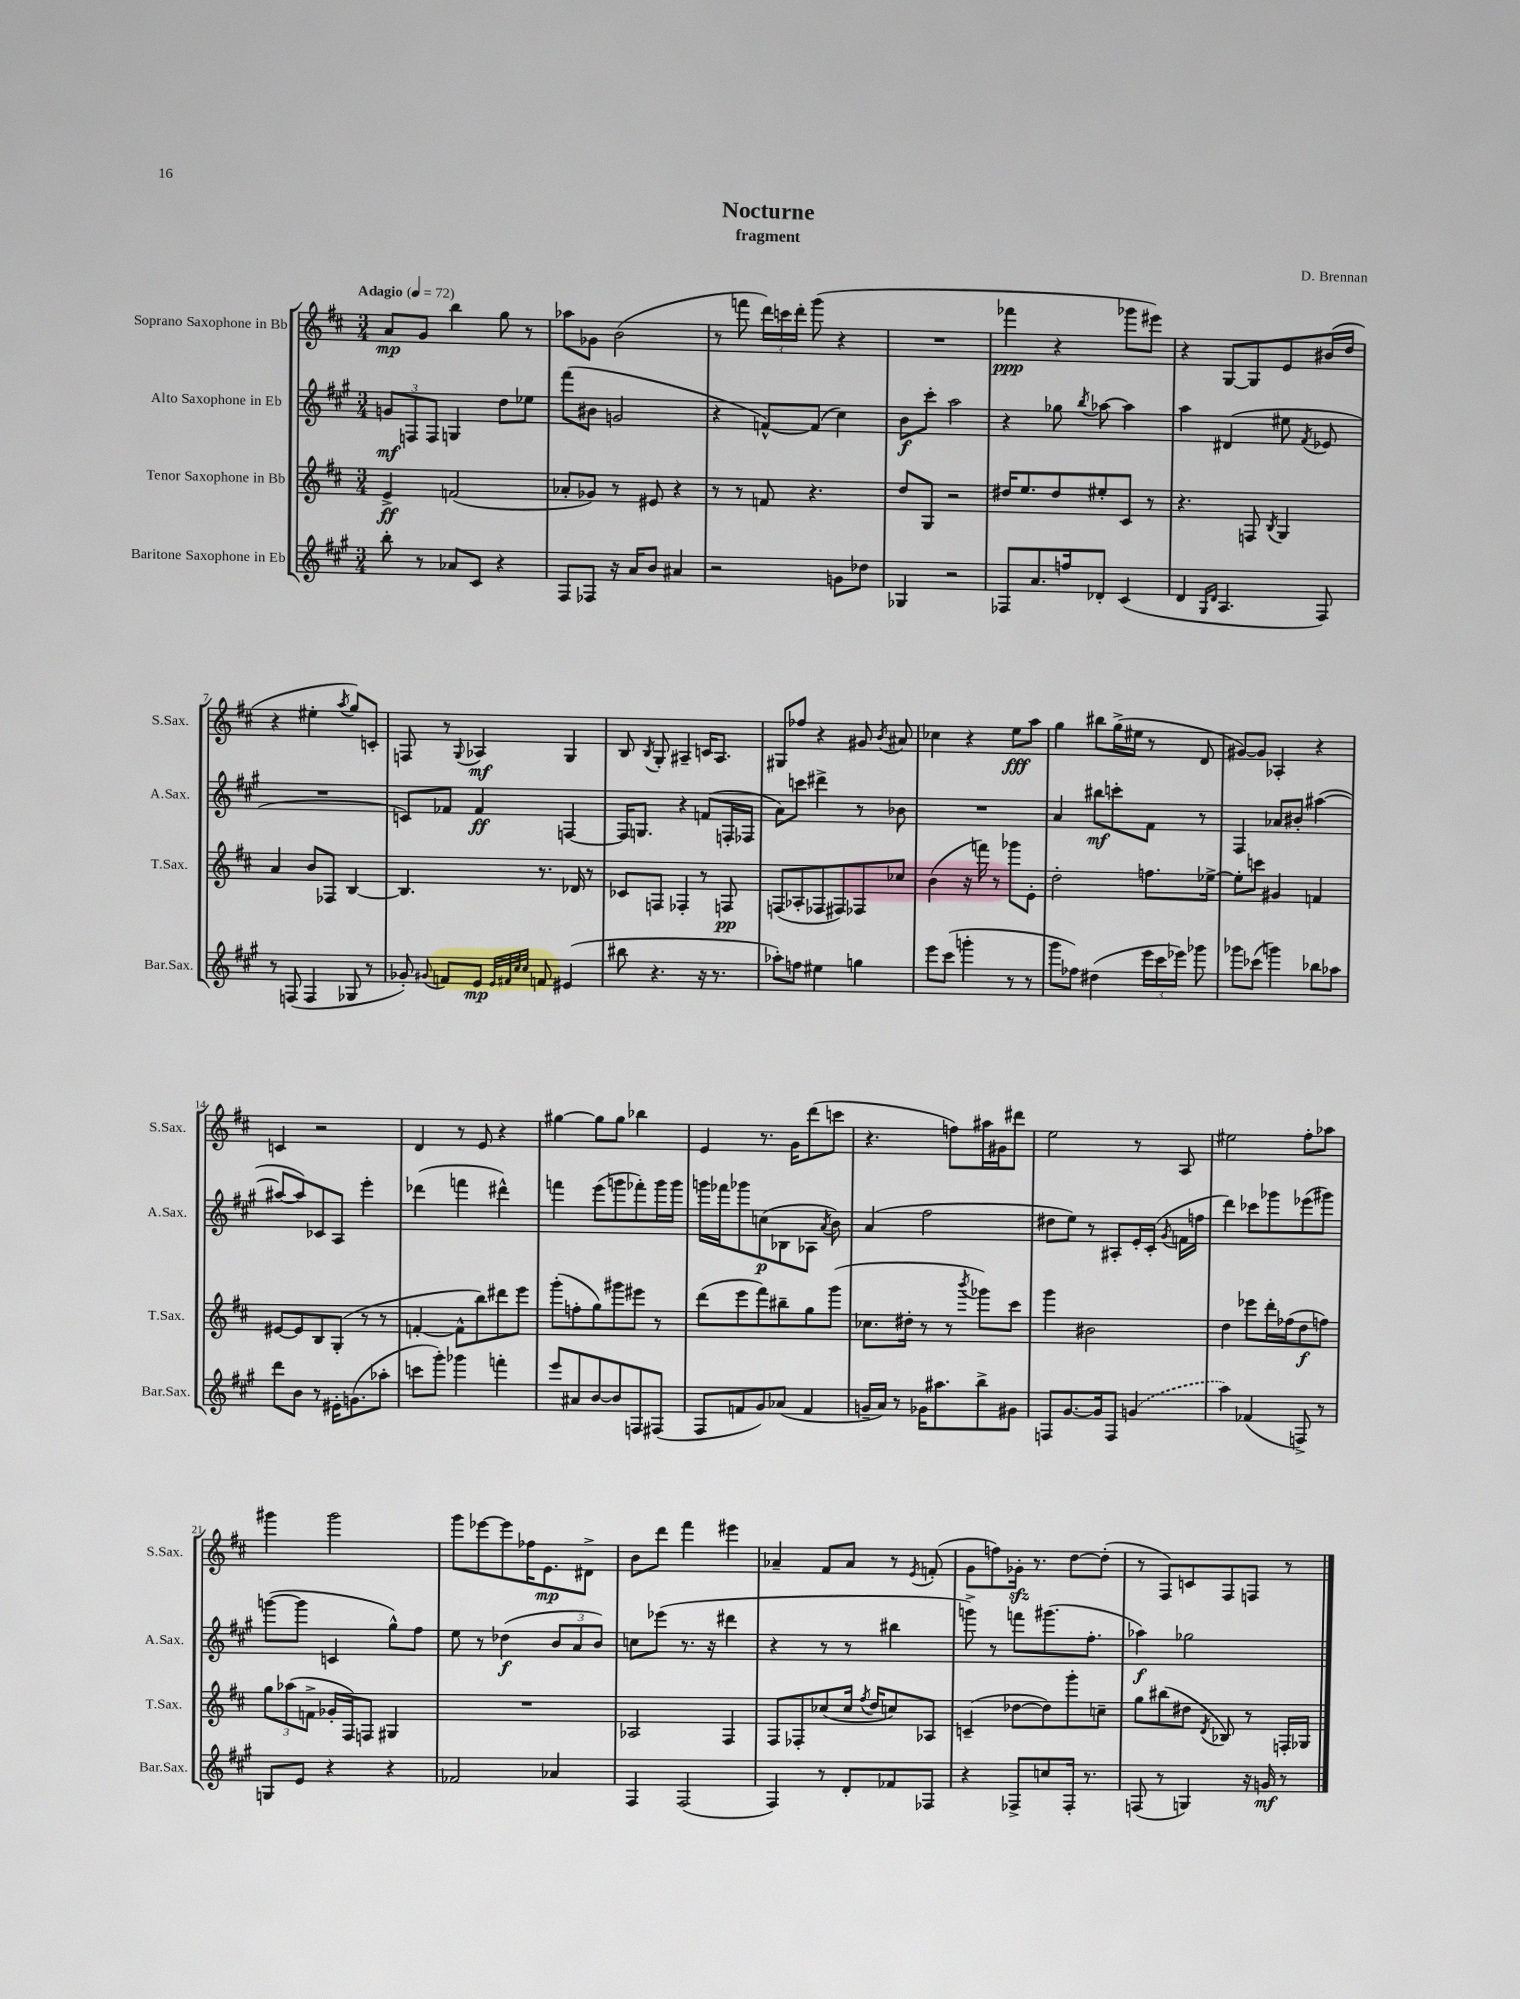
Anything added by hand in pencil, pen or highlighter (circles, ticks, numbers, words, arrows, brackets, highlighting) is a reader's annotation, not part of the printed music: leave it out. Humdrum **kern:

**kern	**kern	**kern	**kern
*staff4	*staff3	*staff2	*staff1
*clefG2	*clefG2	*clefG2	*clefG2
*k[f#c#g#]	*k[f#c#]	*k[f#c#g#]	*k[f#c#]
*M3/4	*M3/4	*M3/4	*M3/4
*MM72	*MM72	*MM72	*MM72
8bb'	4e^	12g	8a
.	.	12F	.
8r	.	.	8g
.	.	12F	.
8a-	(2f	4G	4bb
8c#	.	.	.
4r	.	8dd	8gg
.	.	8ee-	8r
=	=	=	=
8F#	8a-'	(8fff#	8aa-
8F-	8g-)	8b#	8g-
16r	8r	2g	(2b
16a	.	.	.
8b	8e#	.	.
4a#	4r	.	.
=	=	=	=
2r	8r	4r	8r
.	8r	.	8fff
.	8f	[8f^^)	24ddd)
.	.	.	24ccc
.	.	.	24ddd'
.	4.r	(8f]	(8ggg
8g	.	4cc#)	4r
8dd-	.	.	.
=	=	=	=
4G-	8dd	8b	2.r
.	8G	8ccc#'	.
2r	2r	2aa	.
=	=	=	=
8F-	16dd#	4r	4fff-
.	8.ee	.	.
8.a	.	.	.
.	8dd#	8gg-	4r
16ff	.	.	.
.	.	8qbb	.
8d-'	8ee#'	[8aa-	.
(4c#	8c#	4aa-]	8ggg-
.	8r	.	8eee#)
=	=	=	=
4d	4.r	4aa	4r
16qqG#	.	.	.
16qqd	.	.	.
4.A	.	(4d#	[8G
.	8F	.	8G]
.	8qB	.	.
.	4G	8ee#	8e
.	.	8qf#	.
8F#)	.	8e-	(16b#
.	.	.	16dd
=	=	=	=
8r	4a	2.r	4r
(8F	.	.	.
4F	8b	.	4ee#'
.	8F-	.	.
.	.	.	8qaa
8G-	[4B	.	8gg)
8r	.	.	8c'
=	=	=	=
8g-')	4.B]	8c)	8F
8qqg#	.	.	.
8f	.	8f-	8r
.	.	.	8qqG
8e	.	4f-	4A-
32qqe	.	.	.
32qqf#	.	.	.
32qqcc#	.	.	.
32qqcc#	.	.	.
8f	8.r	.	.
(4e#	.	[4F	4G
.	16d-	.	.
.	8r	.	.
=	=	=	=
8bb#	8c-	16F]	8B
.	.	8.G	.
.	.	.	8qB
4.r	8F	.	8G'
.	4F-'	4r	4A#~
16r	8r	(8f	16c
8.r	.	.	8.A#
.	8F	16F'	.
.	.	16F-	.
=	=	=	=
8aa-')	(8F	8a)	8G#
8ff	8A-'	8ccc	8ff-
4ee#	8F-	4ddd#^	4r
.	8F#)	.	.
4gg	8F-	8r	8g#
.	.	.	8qb
.	8cc-	8b-	8a#
=	=	=	=
8eee	(4b	2.r	4cc-
(8ccc#	.	.	.
4ggg'	16r	.	4r
.	16fff)	.	.
.	8r	.	.
8r	8ggg-	.	8ee
8r	8e'	.	8aa
=	=	=	=
8ggg#	2dd'	4a	4gg
8ff-)	.	.	.
(4dd#	.	8bb#	8bb#
.	.	8ccc'	(16gg^
.	.	.	16ee#
24eee	8.ff	8f#	8r
24ccc#	.	.	.
24eee-)	.	.	.
8ggg-	.	8r	8d
.	[16ee-^	.	.
=	=	=	=
8ggg-	8ee-']	4F#	[8g#)
(8ccc-	8ccc	.	8g#]
4ggg)	4g#	8a-	4A-'
.	.	8b#'	.
8bb-	4f	([4aa#	4r
8aa-	.	.	.
=	=	=	=
8ddd	[8e#	8aa#_	4c
8b	8e#]	8aa#])	.
8r	8B	8c-	2r
16e#'	(8G'	8A	.
(8.g	.	.	.
.	8r	4eee'	.
8aa-'	8r	.	.
=	=	=	=
8ccc	[4f'	(4ddd-	4d
8ggg#')	.	.	.
4ggg-	8f^^]	4fff	8r
.	8bb)	.	8e
4fff'	8ddd#	4ddd#^^)	4r
.	8eee	.	.
=	=	=	=
8eee	(8ggg'	4fff	[4gg#
8a#	8ff'	.	.
[8b	8gg)	(8eee	8gg#]
8b]	8ggg#	8ggg	8gg#
8F	8eee#	8fff-')	4bb-
(8F#	8r	16ggg	.
.	.	16ggg	.
=	=	=	=
8F#	(8ddd	16ggg	4e
.	.	16fff-	.
8f	8eee	8ggg-	.
8g#)	8fff#)	(8cc	8.r
(8a-	8bb#~	8B-	.
.	.	.	16g
4f	8gg	8A-	(8ddd
.	.	8qa	.
.	(8ggg	8b)	8ccc
=	=	=	=
16g~	8.cc-	(4a	4.r
16a)	.	.	.
8r	.	.	.
.	16dd#'	.	.
16g-	8r	2ff#	.
8.aa#	.	.	.
.	8r	.	8ff)
.	8qbbb	.	.
8bb^	8ggg-)	.	16aa#
.	.	.	16g#
8g#	8ccc#	.	8ddd#
=	=	=	=
8F	4ggg	8dd#	2ee
[8.g#	.	8ee)	.
.	2b#	8r	.
16g#]	.	.	.
8F	.	8A#'	.
(4g	.	16e'	8r
.	.	(16c#'	.
.	.	8qg#	.
.	.	16f	8A
.	.	16ff	.
=	=	=	=
4aa)	4dd	4ddd)	2ee#
(4f-	8eee-	8ccc-	.
.	16ddd'	8ggg-	.
.	(16ff-	.	.
8F^)	8dd	(8eee-	8ff#'
8r	8ff)	8ggg#)	8aa-
=	=	=	=
8G	12gg	([8ggg	4ggg#
.	(12aa-	.	.
8e	.	8ggg]	.
.	12f^	.	.
4r	16g-'	4c	2ggg#
.	16F#)	.	.
.	8F	.	.
4r	4G#	8gg#^^)	.
.	.	8ff#	.
=	=	=	=
2f-	2.r	8ee	8ggg
.	.	8r	[8eee-
.	.	(4dd-	8eee-]
.	.	.	16ff-
.	.	.	8.e
4a-	.	12b	.
.	.	12a	.
.	.	.	8d#^
.	.	12b)	.
=	=	=	=
4F#	2A-	8cc	8b
.	.	(8eee-	8ddd
(2F#	.	8.r	4fff#
.	.	16r	.
.	4F#	4ddd#	4eee#
=	=	=	=
4F#)	8F#	4r	4a-~
.	8F-'	.	.
8r	(8cc-	8r	8f#
8d'	16cc-	8r	8a-
.	8qff#	.	.
.	16dd	.	.
8f-	8cc)	4bb#	8r
.	.	.	8qe
8F-	8A-	.	(8f'
=	=	=	=
4r	(4c~	8ggg^)	8g
.	.	8r	8ff)
8F-^	[8dd-	8fff	16g-'
.	.	.	8.r
8cc	8dd-])	(8.ggg#	.
16F-'	8ggg'	.	[8dd
8.r	.	8.ff#'	.
.	8cc~	.	(8dd']
=	=	=	=
(8F	8gg	4aa-)	8r
8r	(8bb#	.	8F#)
4G)	8dd#	2gg-	8c
.	8qd	.	.
.	8B-)	.	8F#
16r	8r	.	8F
16g	.	.	.
8r	16F'	.	8r
.	16G-	.	.
==	==	==	==
*-	*-	*-	*-
